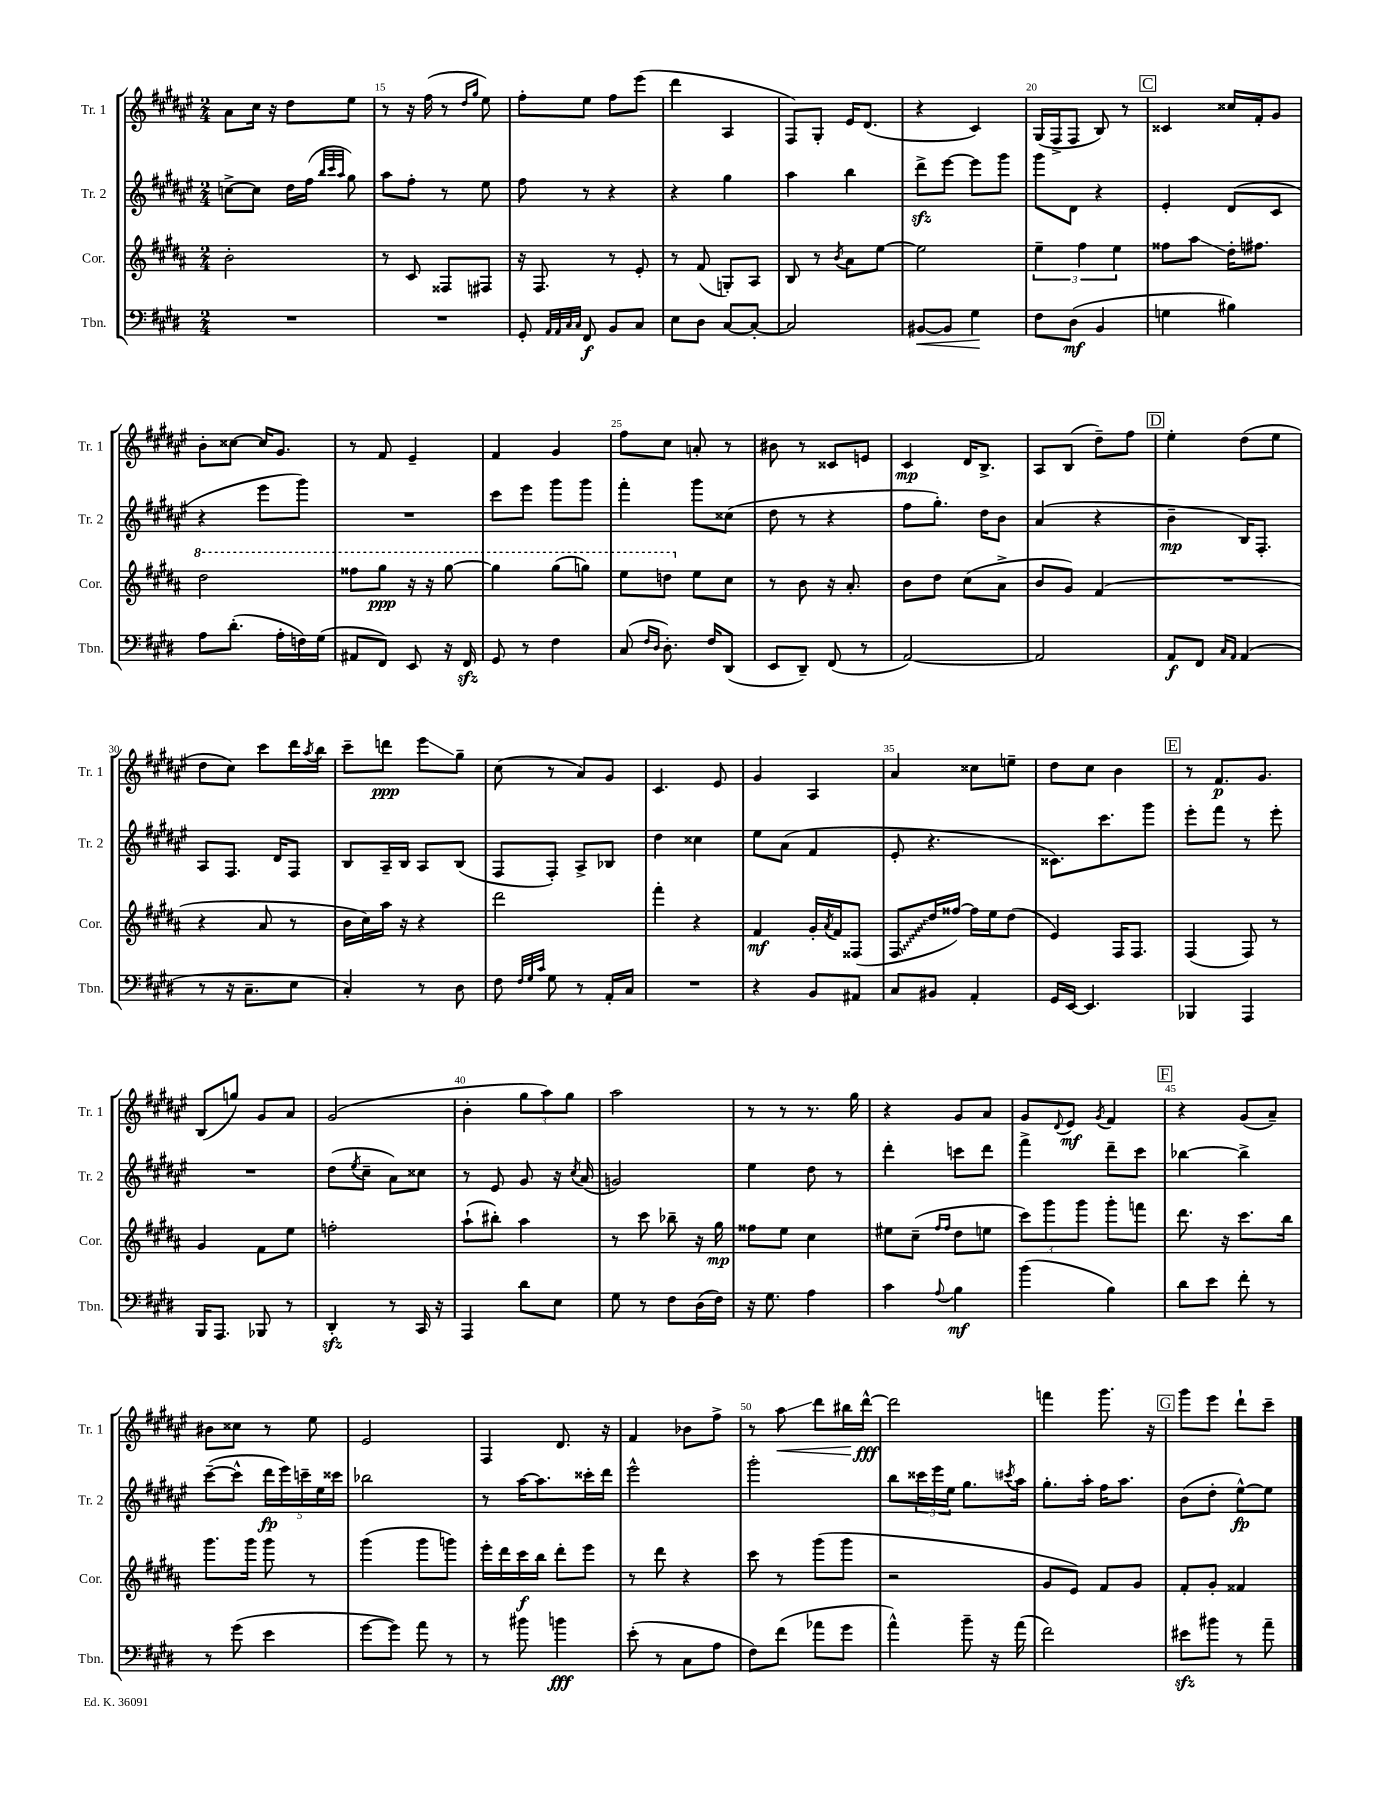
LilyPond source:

<<
\new StaffGroup <<
\new Staff = "s0" \with { instrumentName = "Tr. 1" shortInstrumentName = "Tr. 1" } {
    \clef treble \key fis \major \numericTimeSignature \time 2/4
    ais'8 cis''16 r16 dis''8 eis''8 |
    r8 r16 fis''16( r8 \grace { dis''16 gis''16 } eis''8) |
    fis''8-. eis''8 fis''8 eis'''8( |
    dis'''4 ais4 |
    fis8) gis8-. eis'16 dis'8.( |
    r4 cis'4) |
    gis16( fis16-> fis8 b8) r8 |
    \mark \markup { \box "C" } cisis'4 cisis''16 fis'16-. gis'8 |
    b'8-. cisis''8~ cisis''16 gis'8. |
    r8 fis'8 eis'4-- |
    fis'4 gis'4 |
    fis''8 cis''8 a'8-. r8 |
    bis'8 r8 cisis'8 e'8 |
    cis'4\mp dis'16 b8.-> |
    ais8 b8( dis''8--) fis''8 |
    \mark \markup { \box "D" } eis''4-. dis''8( eis''8 |
    dis''8 cis''8) cis'''8 dis'''16 \acciaccatura { ais''8 } b''16 |
    cis'''8-- d'''8\ppp eis'''8\glissando gis''8-- |
    cis''8( r8 ais'8) gis'8 |
    cis'4. eis'8 |
    gis'4 ais4 |
    ais'4 cisis''8 e''8-- |
    dis''8 cis''8 b'4 |
    \mark \markup { \box "E" } r8 fis'8.\p gis'8. |
    b8( g''8) gis'8 ais'8 |
    gis'2( |
    b'4-. \tuplet 3/2 { gis''8 ais''8) gis''8 } |
    ais''2 |
    r8 r8 r8. gis''16 |
    r4 gis'8 ais'8 |
    gis'8 \appoggiatura { dis'8 } eis'8\mf \acciaccatura { gis'8 } fis'4 |
    \mark \markup { \box "F" } r4 gis'8( ais'8--) |
    bis'8 cisis''8 r8 eis''8 |
    eis'2 |
    fis4 dis'8. r16 |
    fis'4 bes'8 fis''8-> |
    r8 ais''8\glissando\< dis'''8 bis''16\! dis'''16~-^\fff |
    dis'''2 |
    f'''4 gis'''8. r16 |
    \mark \markup { \box "G" } gis'''8 eis'''8 dis'''8-! cis'''8-- \bar "|." |
}
\new Staff = "s1" \with { instrumentName = "Tr. 2" shortInstrumentName = "Tr. 2" } {
    \clef treble \key fis \major \numericTimeSignature \time 2/4
    c''8~-> c''8 dis''16 fis''16( \grace { b''32 cis'''32 ais''32 } gis''8) |
    ais''8 fis''8-. r8 eis''8 |
    fis''8 r8 r4 |
    r4 gis''4 |
    ais''4 b''4 |
    dis'''8->\sfz eis'''8~ eis'''8 gis'''8 |
    gis'''8 dis'8 r4 |
    \mark \markup { \box "C" } eis'4-. dis'8( cis'8 |
    r4 eis'''8 gis'''8) |
    R2 |
    cis'''8 eis'''8 gis'''8 gis'''8 |
    fis'''4-. gis'''8 cisis''8( |
    dis''8 r8 r4 |
    fis''8 gis''8.-.) dis''16 b'8 |
    ais'4( r4 |
    \mark \markup { \box "D" } b'4--\mp b16) fis8.-. |
    ais8 fis8. dis'16 fis8 |
    b8 ais16-- b16 ais8 b8( |
    fis8 fis8-.) ais8-> bes8 |
    dis''4 cisis''4 |
    eis''8 ais'8( fis'4 |
    eis'8-. r4. |
    cisis'8.) cis'''8. gis'''8 |
    \mark \markup { \box "E" } eis'''8-. fis'''8 r8 eis'''8-. |
    R2 |
    dis''8( \acciaccatura { eis''8 } cis''8-- ais'8) cisis''8 |
    r8 eis'8 gis'8 r16 \acciaccatura { cis''8 } ais'16( |
    g'2) |
    eis''4 dis''8 r8 |
    dis'''4-. c'''8 dis'''8 |
    fis'''4-> dis'''8-- cis'''8 |
    \mark \markup { \box "F" } bes''4~ bes''4-> |
    cis'''8~--( cis'''8-^ \tuplet 5/4 { dis'''16\fp eis'''16) c'''16-- eis''16 cisis'''16 } |
    bes''2 |
    r8 ais''16~ ais''8. cisis'''16-. dis'''16 |
    eis'''2-^ |
    gis'''2-. |
    b''8 \tuplet 3/2 { cisis'''16 eis'''16 eis''16 } gis''8. \acciaccatura { cis'''8 } ais''16 |
    gis''8.-. ais''16-. fis''16 ais''8. |
    \mark \markup { \box "G" } b'8( dis''8-. eis''8~-^\fp) eis''8 \bar "|." |
}
\new Staff = "s2" \with { instrumentName = "Cor." shortInstrumentName = "Cor." } {
    \clef treble \key b \major \numericTimeSignature \time 2/4
    b'2-. |
    r8 cis'8 fisis8 fis8 |
    r16 fis8. r8 e'8-. |
    r8 fis'8( g8-.) ais8 |
    b8 r8 \acciaccatura { b'8 } ais'8 e''8~ |
    e''2 |
    \tuplet 3/2 { e''4-- fis''4 e''4 } |
    \mark \markup { \box "C" } fisis''8 ais''8\glissando dis''16-. fis''8. |
    \ottava #1 dis'''2 |
    fisis'''8 gis'''8\ppp r16 r16 gis'''8~ |
    gis'''4 gis'''8( g'''8) |
    e'''8 d'''8 \ottava #0 e''8 cis''8 |
    r8 b'8 r16 ais'8.-. |
    b'8 dis''8 cis''8( ais'8-> |
    b'8 gis'8) fis'4( |
    \mark \markup { \box "D" } R2 |
    r4 ais'8 r8 |
    b'16 cis''16) ais''16 r16 r4 |
    dis'''2 |
    fis'''4-. r4 |
    fis'4\mf gis'16-. \acciaccatura { ais'8 } fis'16 fisis8( |
    \once \override Glissando.style = #'zigzag fis8\glissando dis''16 fisis''16~) fisis''16 e''16 dis''8( |
    e'4) fis16 fis8. |
    \mark \markup { \box "E" } fis4( fis8) r8 |
    gis'4 fis'8 e''8 |
    f''2-. |
    ais''8-!( bis''8-.) ais''4 |
    r8 cis'''8 bes''8-- r16 gis''16\mp |
    fisis''8 e''8 cis''4 |
    eis''8 cis''8--( \grace { fis''16 fis''16 } dis''8 e''8 |
    \tuplet 3/2 { cis'''8) gis'''8 gis'''8 } gis'''8-. f'''8 |
    \mark \markup { \box "F" } dis'''8. r16 cis'''8. b''16 |
    gis'''8. gis'''16 gis'''8 r8 |
    gis'''4( gis'''8 g'''8) |
    e'''16-. dis'''16 cis'''16\f b''16 dis'''8-. e'''8 |
    r8 dis'''8 r4 |
    cis'''8 r8 gis'''8( gis'''8 |
    r2 |
    gis'8 e'8) fis'8 gis'8 |
    \mark \markup { \box "G" } fis'8-. gis'8-. fisis'4 \bar "|." |
}
\new Staff = "s3" \with { instrumentName = "Tbn." shortInstrumentName = "Tbn." } {
    \clef bass \key e \major \numericTimeSignature \time 2/4
    R2 |
    R2 |
    gis,8-. \grace { a,32 a,32 cis32 cis32 } fis,8\f b,8 cis8 |
    e8 dis8 cis8~ cis8~-. |
    cis2 |
    bis,8~\< bis,8 gis4\! |
    fis8 dis8\mf( b,4 |
    \mark \markup { \box "C" } g4 bis4) |
    a8 dis'8.-.( a16-. f16) gis16( |
    ais,8 fis,8) e,8 r16 fis,16\sfz |
    gis,8 r8 fis4 |
    cis8( \grace { fis16 dis16 } dis8.-.) fis16 dis,8( |
    e,8 dis,8--) fis,8( r8 |
    a,2~) |
    a,2 |
    \mark \markup { \box "D" } a,8\f fis,8 \grace { cis16 a,16 } a,4( |
    r8 r16 cis8.-- e8 |
    cis4-.) r8 dis8 |
    fis8 \grace { fis32 gis32 cis'32 } gis8 r8 a,16-. cis16 |
    R2 |
    r4 b,8 ais,8 |
    cis8 bis,8 a,4-. |
    gis,16 e,16~ e,4. |
    \mark \markup { \box "E" } bes,,4 a,,4 |
    b,,16 a,,8. bes,,8 r8 |
    dis,4-.\sfz r8 cis,16 r16 |
    a,,4 dis'8 e8 |
    gis8 r8 fis8 dis16( fis16) |
    r16 gis8. a4 |
    cis'4 \appoggiatura { a8 } b4\mf |
    b'4( b4) |
    \mark \markup { \box "F" } dis'8 e'8 fis'8-. r8 |
    r8 gis'8( e'4 |
    gis'8~ gis'8) a'8 r8 |
    r8 bis'8 b'4\fff |
    e'8-.( r8 cis8 a8 |
    fis8) fis'8( aes'8 gis'8 |
    a'4-^) b'8-- r16 a'16( |
    fis'2) |
    \mark \markup { \box "G" } eis'8\sfz bis'8 r8 a'8-- \bar "|." |
}
>>
>>
\layout { \context { \Score currentBarNumber = #14 \override BarNumber.break-visibility = ##(#f #t #t) barNumberVisibility = #(every-nth-bar-number-visible 5) } }
